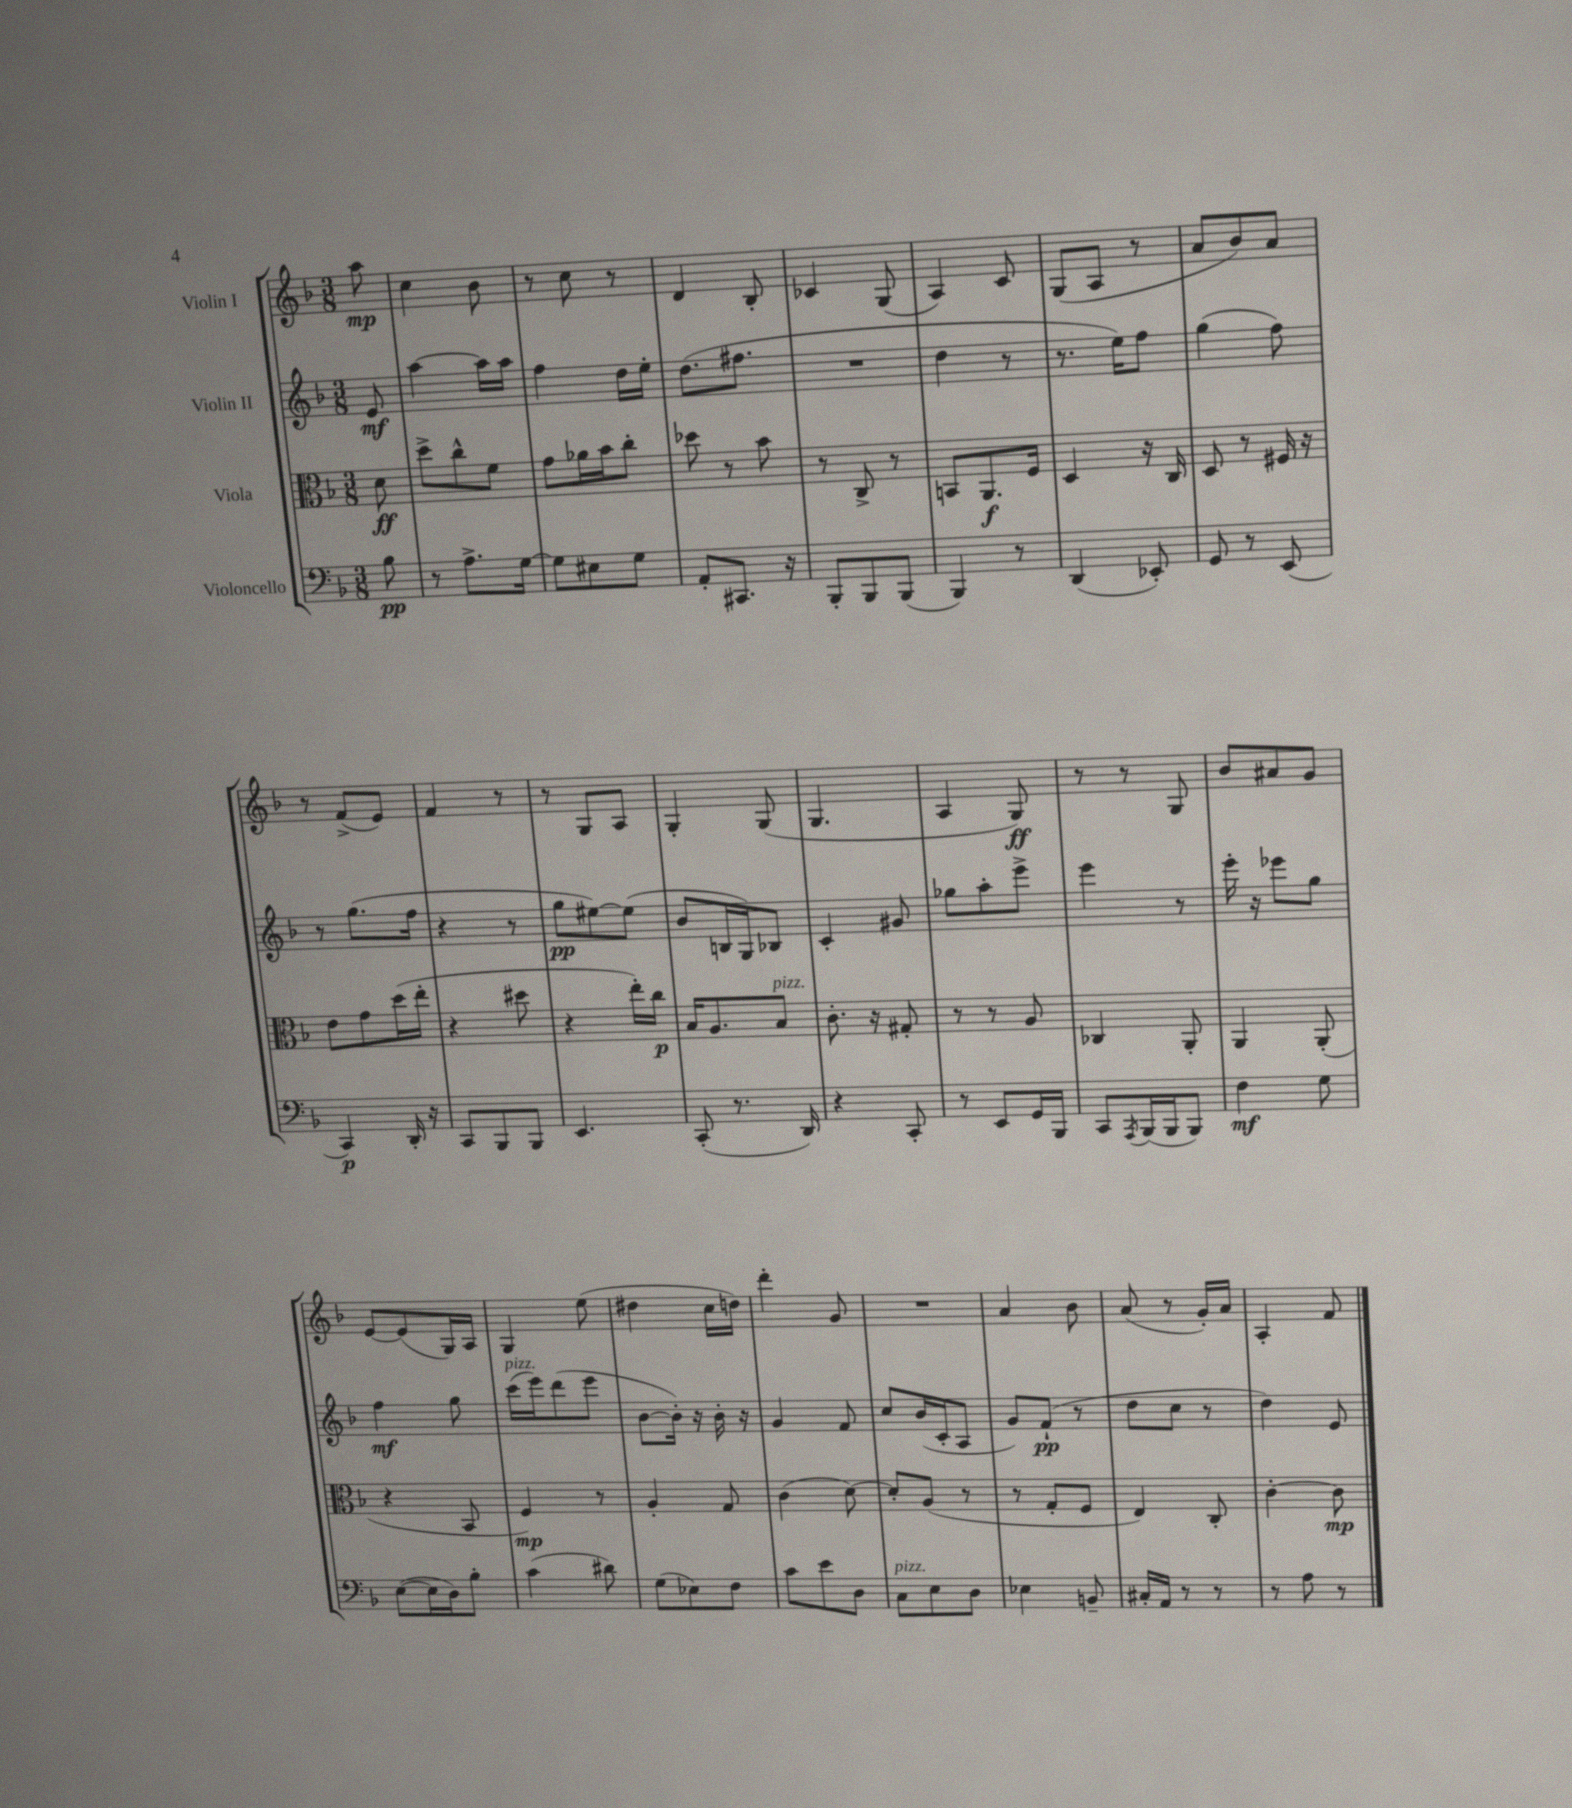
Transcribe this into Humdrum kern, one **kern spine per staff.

**kern	**kern	**kern	**kern
*staff4	*staff3	*staff2	*staff1
*clefF4	*clefC3	*clefG2	*clefG2
*k[b-]	*k[b-]	*k[b-]	*k[b-]
*M3/8	*M3/8	*M3/8	*M3/8
8B-	8d	8e	8aa
=	=	=	=
8r	8dd^	[4aa	4cc
8.A^	8cc^^	.	.
.	8f	16aa]	8b-
[16G	.	16aa	.
=	=	=	=
8G]	8g	4ff	8r
8E#	16a-	.	8cc
.	16b-	.	.
8G	8cc'	16dd	8r
.	.	16ee'	.
=	=	=	=
8AA'	8dd-	(8.dd	4d
8.CC#	8r	.	.
.	.	8.ff#	.
.	8b-	.	8B-'
16r	.	.	.
=	=	=	=
8BBB-'	8r	4.r	4c-
8BBB-	8C^	.	.
(8BBB-	8r	.	(8G
=	=	=	=
4BBB-)	8BB	4dd	4A)
.	8.AA	.	.
8r	.	8r	8c
.	16F	.	.
=	=	=	=
(4DD	4D	8.r	(8G
.	.	.	8A
.	.	16ee)	.
8EE-')	16r	8ff	8r
.	16C	.	.
=	=	=	=
8GG	8D	(4gg	8a
8r	8r	.	8b-)
(8EE	16F#	8ff)	8a
.	16r	.	.
=	=	=	=
4CC)	8e	8r	8r
.	8g	(8.gg	(8f^
16DD'	(16dd	.	8e)
16r	16ee'	16ff	.
=	=	=	=
8CC	4r	4r	4f
8BBB-	.	.	.
8BBB-	8dd#	8r	8r
=	=	=	=
4.EE	4r	8gg	8r
.	.	[8ee#)	8G
.	16ee')	(8ee#]	8A
.	16cc	.	.
=	=	=	=
(8CC'	16B-	8b-	4G'
.	8.A	.	.
8.r	.	16B	.
.	.	16G)	.
.	8B-	8B-	(8G
16DD)	.	.	.
=	=	=	=
4r	8.c'	4c'	4.G
.	16r	.	.
8CC'	8G#'	8g#	.
=	=	=	=
8r	8r	8gg-	4A
8EE	8r	8aa'	.
16GG	8A	8eee^	8G)
16BBB-	.	.	.
=	=	=	=
8CC	4C-	4eee	8r
8qAAA	.	.	.
(16BBB-	.	.	8r
16BBB-	.	.	.
8BBB-)	8AA'	8r	8G
=	=	=	=
4F	4AA	16eee'	8b-
.	.	16r	.
.	.	8eee-	8a#
8G	(8AA'	8gg	8g
=	=	=	=
([8E	4r	4ff	[8e
16E]	.	.	(8e]
16D)	.	.	.
8B-'	8BB-	8gg	16G)
.	.	.	16A
=	=	=	=
(4c	4F)	(16ccc	4G
.	.	16eee)	.
.	.	(8ddd	.
8d#)	8r	8eee	(8ee
=	=	=	=
(8G	4A'	[8b-	4dd#
8E-)	.	16b-'])	.
.	.	16r	.
8F	8G	16b-'	16cc
.	.	16r	16dd)
=	=	=	=
8c	(4c	4g	4ddd'
8e	.	.	.
8D	[8d)	8f	8g
=	=	=	=
8C	8d']	8cc	4.r
8E	(8A	(16b-	.
.	.	16c'	.
8D	8r	8A	.
=	=	=	=
4E-	8r	8g)	4a
.	8G'	(8f`	.
8BB~	8F	8r	8b-
=	=	=	=
16C#'	4E)	8dd	(8a
16AA	.	.	.
8r	.	8cc	8r
8r	8C'	8r	16g')
.	.	.	16a
=	=	=	=
8r	[4c'	4dd)	4A'
8A	.	.	.
8r	8c]	8e	8f
==	==	==	==
*-	*-	*-	*-
